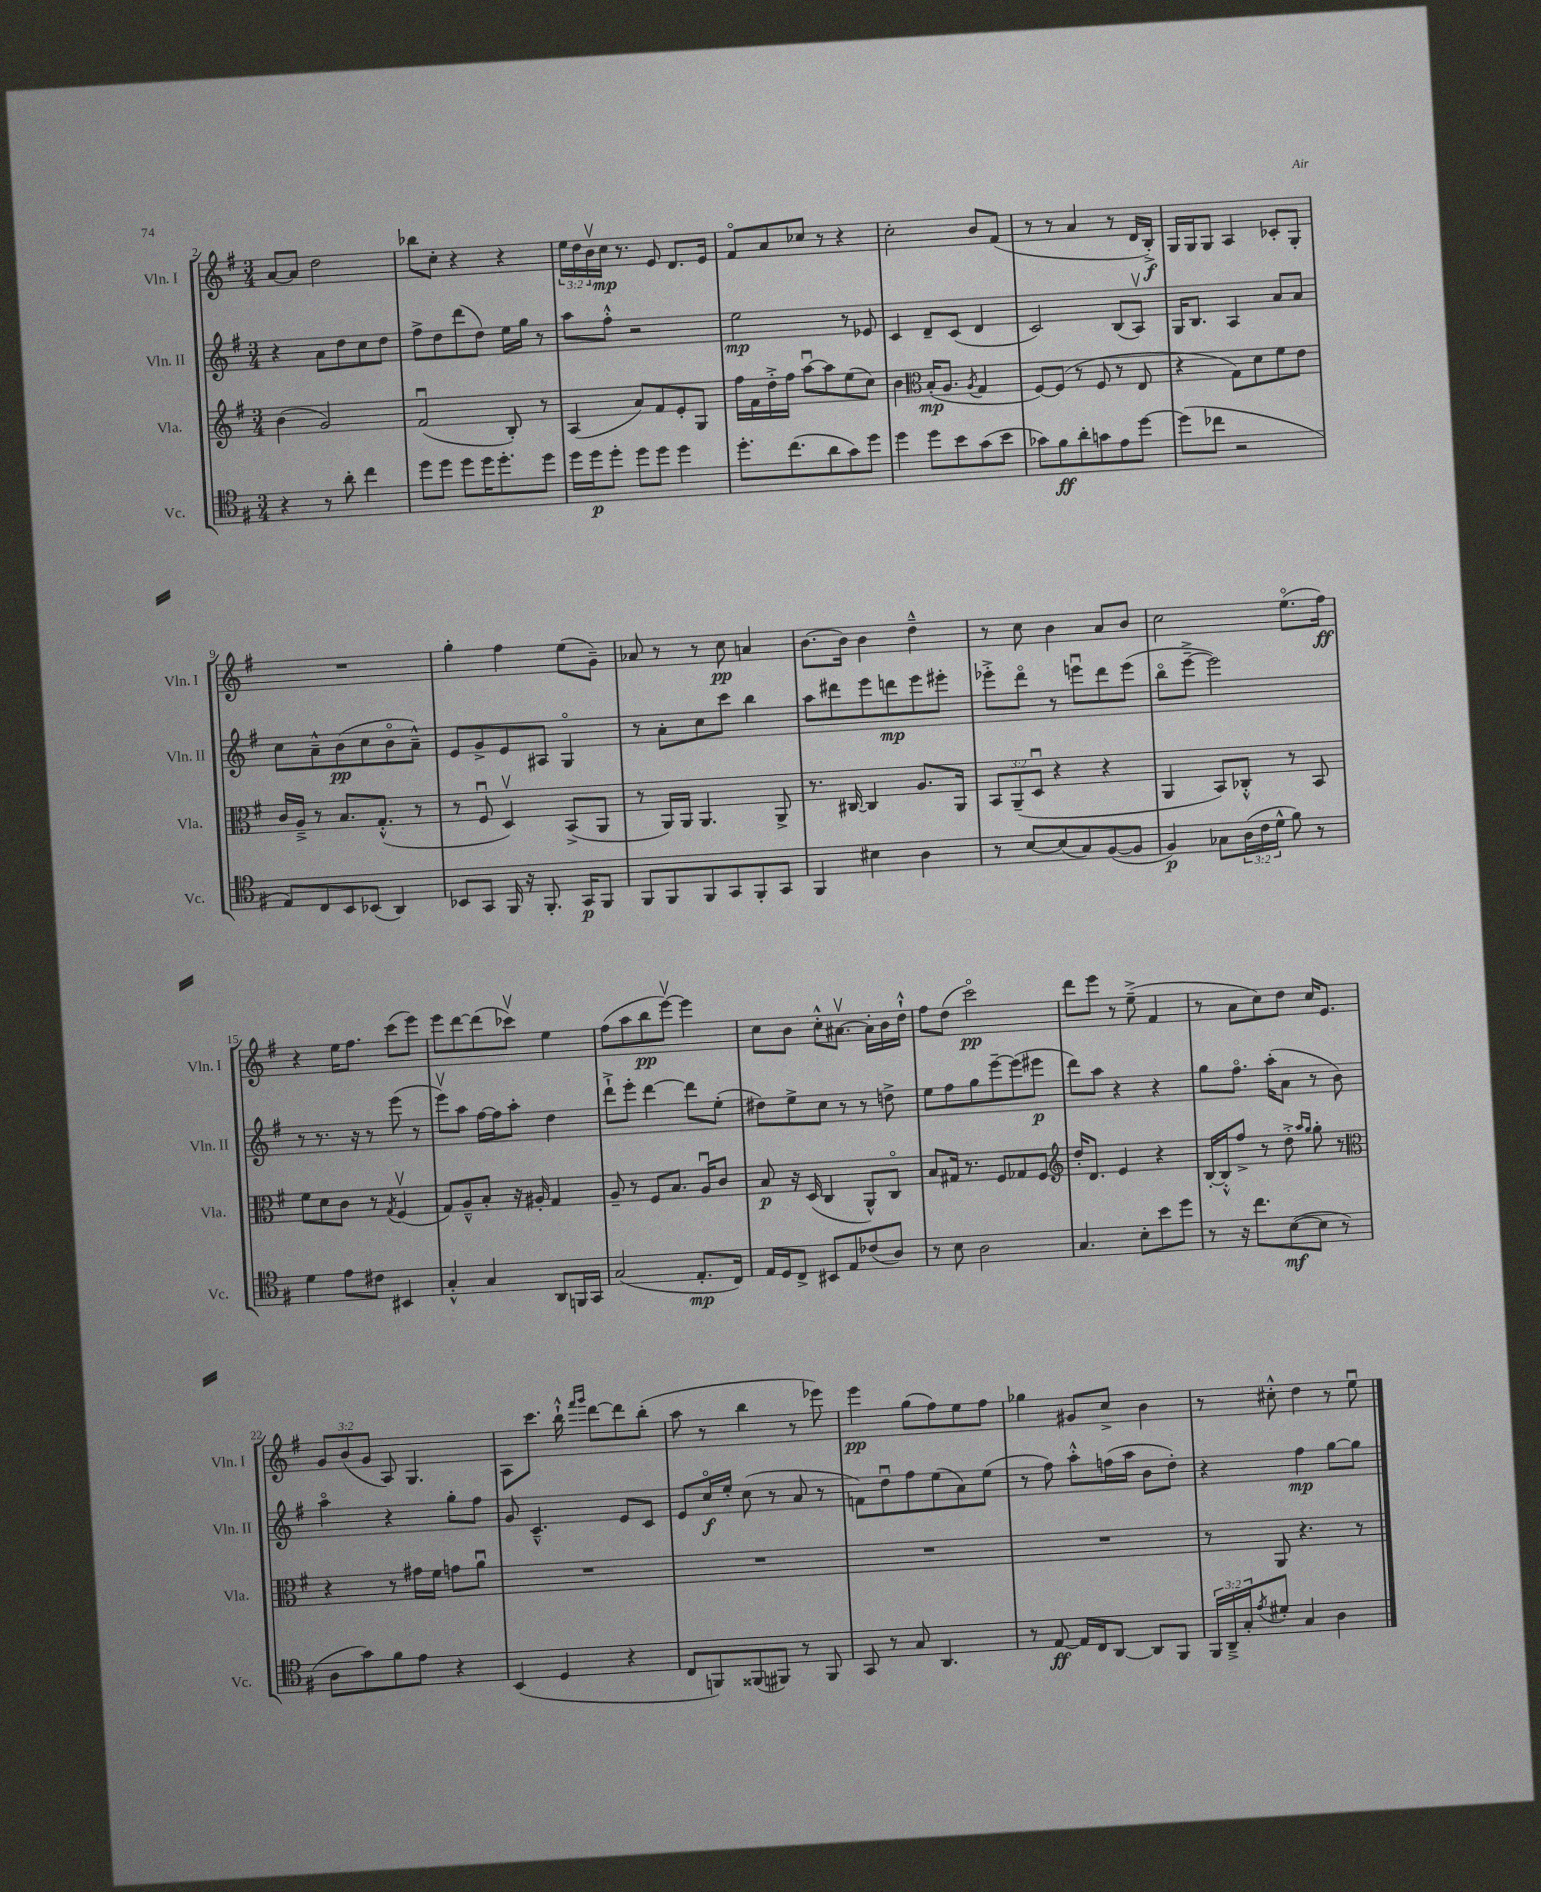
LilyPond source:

<<
\new StaffGroup <<
\new Staff = "s0" \with { instrumentName = "Vln. I" shortInstrumentName = "Vln. I" } {
    \clef treble \key g \major \numericTimeSignature \time 3/4 \override Staff.TupletNumber.text = #tuplet-number::calc-fraction-text
    a'8~ a'8 d''2 |
    bes''8 c''8-. r4 r4 |
    \tuplet 3/2 { e''16 d''16 b'16\upbow } c''16\mp r8. e'8 d'8. e'16 |
    fis'8\flageolet a'8 ces''8 r8 r4 |
    c''2-. b'8 fis'8( |
    r8 r8 a'4 r8 d'16 b16-.->\f) |
    g16 g16 g8 a4 ces'8-. g8-. |
    R2. |
    g''4-. fis''4 e''8( g'8--) |
    aes'8 r8 r8 c''8\pp a'4 |
    b'8.~ b'16 b'4 d''4---^ |
    r8 c''8 b'4 a'8 b'8 |
    c''2 e''8.\flageolet( fis''16\ff) |
    r4 e''16 fis''8. c'''8( e'''8) |
    e'''8 d'''8~ d'''8( ces'''8\upbow) e''4 |
    fis''8( a''8 b''8\pp e'''8~\upbow) e'''4 |
    c''8 b'8 c''8-.-^ ais'8.~\upbow ais'16-. b'16 d''16-!-^ |
    fis''8 d''8( c'''2\flageolet\pp) |
    d'''8 e'''8 r8 e''8--->( fis'4 |
    r8 a'8 c''8) d''8 c''16 e'8. |
    \tuplet 3/2 { g'8 b'8( g'8 } a8) g4. |
    a8 c'''8. b''16-!-^ \grace { fis'''16 g'''16 } d'''8~ d'''8 b''8-.( |
    a''8 r8 b''4 r8 ees'''8) |
    e'''4\pp g''8( fis''8) e''8 fis''8 |
    ges''4 gis'8 c''8-> b'4 |
    r8 cis''8-.-^ d''4 r8 e''8\downbow \bar "|." |
}
\new Staff = "s1" \with { instrumentName = "Vln. II" shortInstrumentName = "Vln. II" } {
    \clef treble \key g \major \numericTimeSignature \time 3/4
    r4 a'8 d''8 c''8 d''8 |
    fis''8-> d''8 d'''8( d''8) e''16 g''16 r8 |
    a''8 fis''8-.-^ r2 |
    e''2\mp r8 ees'8 |
    c'4 d'8-- c'8( d'4 |
    c'2) b8( a8\upbow) |
    g16 b8. a4 a'8 a'8 |
    c''8 a'8---^ b'8\pp( c''8 b'8\flageolet a'8---^) |
    e'8 g'8-> e'8 ais8 g4\flageolet |
    r8 a'8-. c''8 c'''8 b''4 |
    a''8 dis'''8 e'''8 d'''8\mp e'''8 eis'''8-. |
    ees'''8-.-> d'''8\flageolet r8 e'''8\downbow d'''8 e'''8( |
    b''8\flageolet e'''8~---> e'''2) |
    r8 r8. r16 r8 e'''8( r8 |
    e'''8\upbow) a''8 fis''16~ fis''16 a''8-. d''4 |
    d'''8-!-> e'''8-. d'''4~ d'''8 e''8-.( |
    dis''8) e''8-> c''8 r8 r8 d''8-> |
    e''8 fis''8 g''8 e'''8~-- e'''8( eis'''8\p |
    d'''8) a''8 r4 r4 |
    g''8 fis''8.\flageolet a''16-.( a'8 r8 b'8) |
    a''4\flageolet r4 g''8-. fis''8 |
    g'8 c'4.---^ e'8 c'8 |
    e'8 c''16\flageolet\f e''16-. c''8( r8 a'8 r8 |
    f'8) d''8\downbow fis''8 e''8( a'8) e''8( |
    r8 fis''8) a''8-.-^ f''16( a''16 b'8 d''8-.) |
    r4 fis''4\mp g''8~ g''8 \bar "|." |
}
\new Staff = "s2" \with { instrumentName = "Vla." shortInstrumentName = "Vla." } {
    \clef treble \key g \major \numericTimeSignature \time 3/4 \override Staff.TupletNumber.text = #tuplet-number::calc-fraction-text
    b'4( g'2) |
    fis'2\downbow( b8-.) r8 |
    a4( a'8) fis'8 e'8-. g8 |
    fis''16 fis'16 d''16-.-> fis''16 a''8~\downbow a''8 e''8( c''8) |
    b'4 \clef alto b16-.\mp( a8. \acciaccatura { a8 } g4 |
    fis8~) fis8( r8 fis8 r8 e8 |
    r4 g8) d'8 fis'8 e'8 |
    c'16 a16---> r8 b8. g8.-.-^( r8 |
    r8 fis8\downbow d4\upbow) b,8->( a,8 |
    r8 a,16) a,16 a,4. a,8-> |
    r8. cis16~ cis4 a8. a,16 |
    \tuplet 3/2 { b,8 a,8--( d8\downbow } r4 r4 |
    a,4 b,8) ces8-.-^ r8 b,8 |
    fis'8 d'8 c'8 r8 \acciaccatura { g8 } fis4\upbow( |
    g8) a8---^ b8-. r16 ais16-. g4 |
    a8-- r8 fis8 b8. a16\downbow c'8 |
    b8\p r16 d16( c4 a,8-^) c8\flageolet |
    b8 gis16 r8. fis8 ges8 fis8 |
    \clef treble d''16-. d'8. e'4 r4 |
    b16~-. b16-.-^ fis''8-> r8 d''8-.-> \grace { a''16 g''16 } g''8-. r8 |
    \clef alto r4 r8 gis'16 fis'16 g'8 a'8\downbow |
    R2. |
    R2. |
    R2. |
    R2. |
    r8 a,8 r4. r8 \bar "|." |
}
\new Staff = "s3" \with { instrumentName = "Vc." shortInstrumentName = "Vc." } {
    \clef tenor \key g \major \numericTimeSignature \time 3/4 \override Staff.TupletNumber.text = #tuplet-number::calc-fraction-text
    r4 r8 a'8-. c''4 |
    d''8 d''8 d''8 d''16 d''8.-. d''8 |
    d''16 d''16\p d''8-. d''8 d''8 d''4 |
    d''8.-. c''8.( a'8 g'8) d''8 |
    d''4 d''8 b'8 g'8( b'8 |
    ges'8) fis'8\ff a'8-. g'8 e'8 d''8~ |
    d''8( ces''8 r2 |
    e8) c8 b,8 bes,8( a,4) |
    bes,8 g,8 fis,16 r16 fis,8.-. g,16\p fis,8 |
    fis,8 fis,8 fis,8 g,8 fis,8-. g,8 |
    fis,4 bis4 a4 |
    r8 b8~ b8( g8) fis8~( fis8 |
    fis4\p) ges8 \tuplet 3/2 { a16( c'16 d'16-^ } fis'8) r8 |
    d'4 e'8 cis'8 bis,4 |
    g4-.-^ g4 a,8 f,16 g,16 |
    g2( e8.-.\mp c16) |
    e16 d16 c8-> bis,8 e8 ces'8( a8) |
    r8 b8 a2 |
    g4. b8-. b'8 d''8 |
    r8 r16 c''8. b8~\mf( b8 r8 |
    a8 g'8) fis'8 e'8 r4 |
    b,4( d4 r4 |
    c8 f,8) fisis,8( fis,8) r8 fis,8 |
    g,8 r8 g8 a,4. |
    r8 e8~\ff e16 c16 a,8~ a,8 fis,8 |
    \tuplet 3/2 { fis,16 a,16---> g16-. } \acciaccatura { e'8 } dis'8-. g4 a4 \bar "|." |
}
>>
>>
\layout { \context { \Score currentBarNumber = #2 } }
